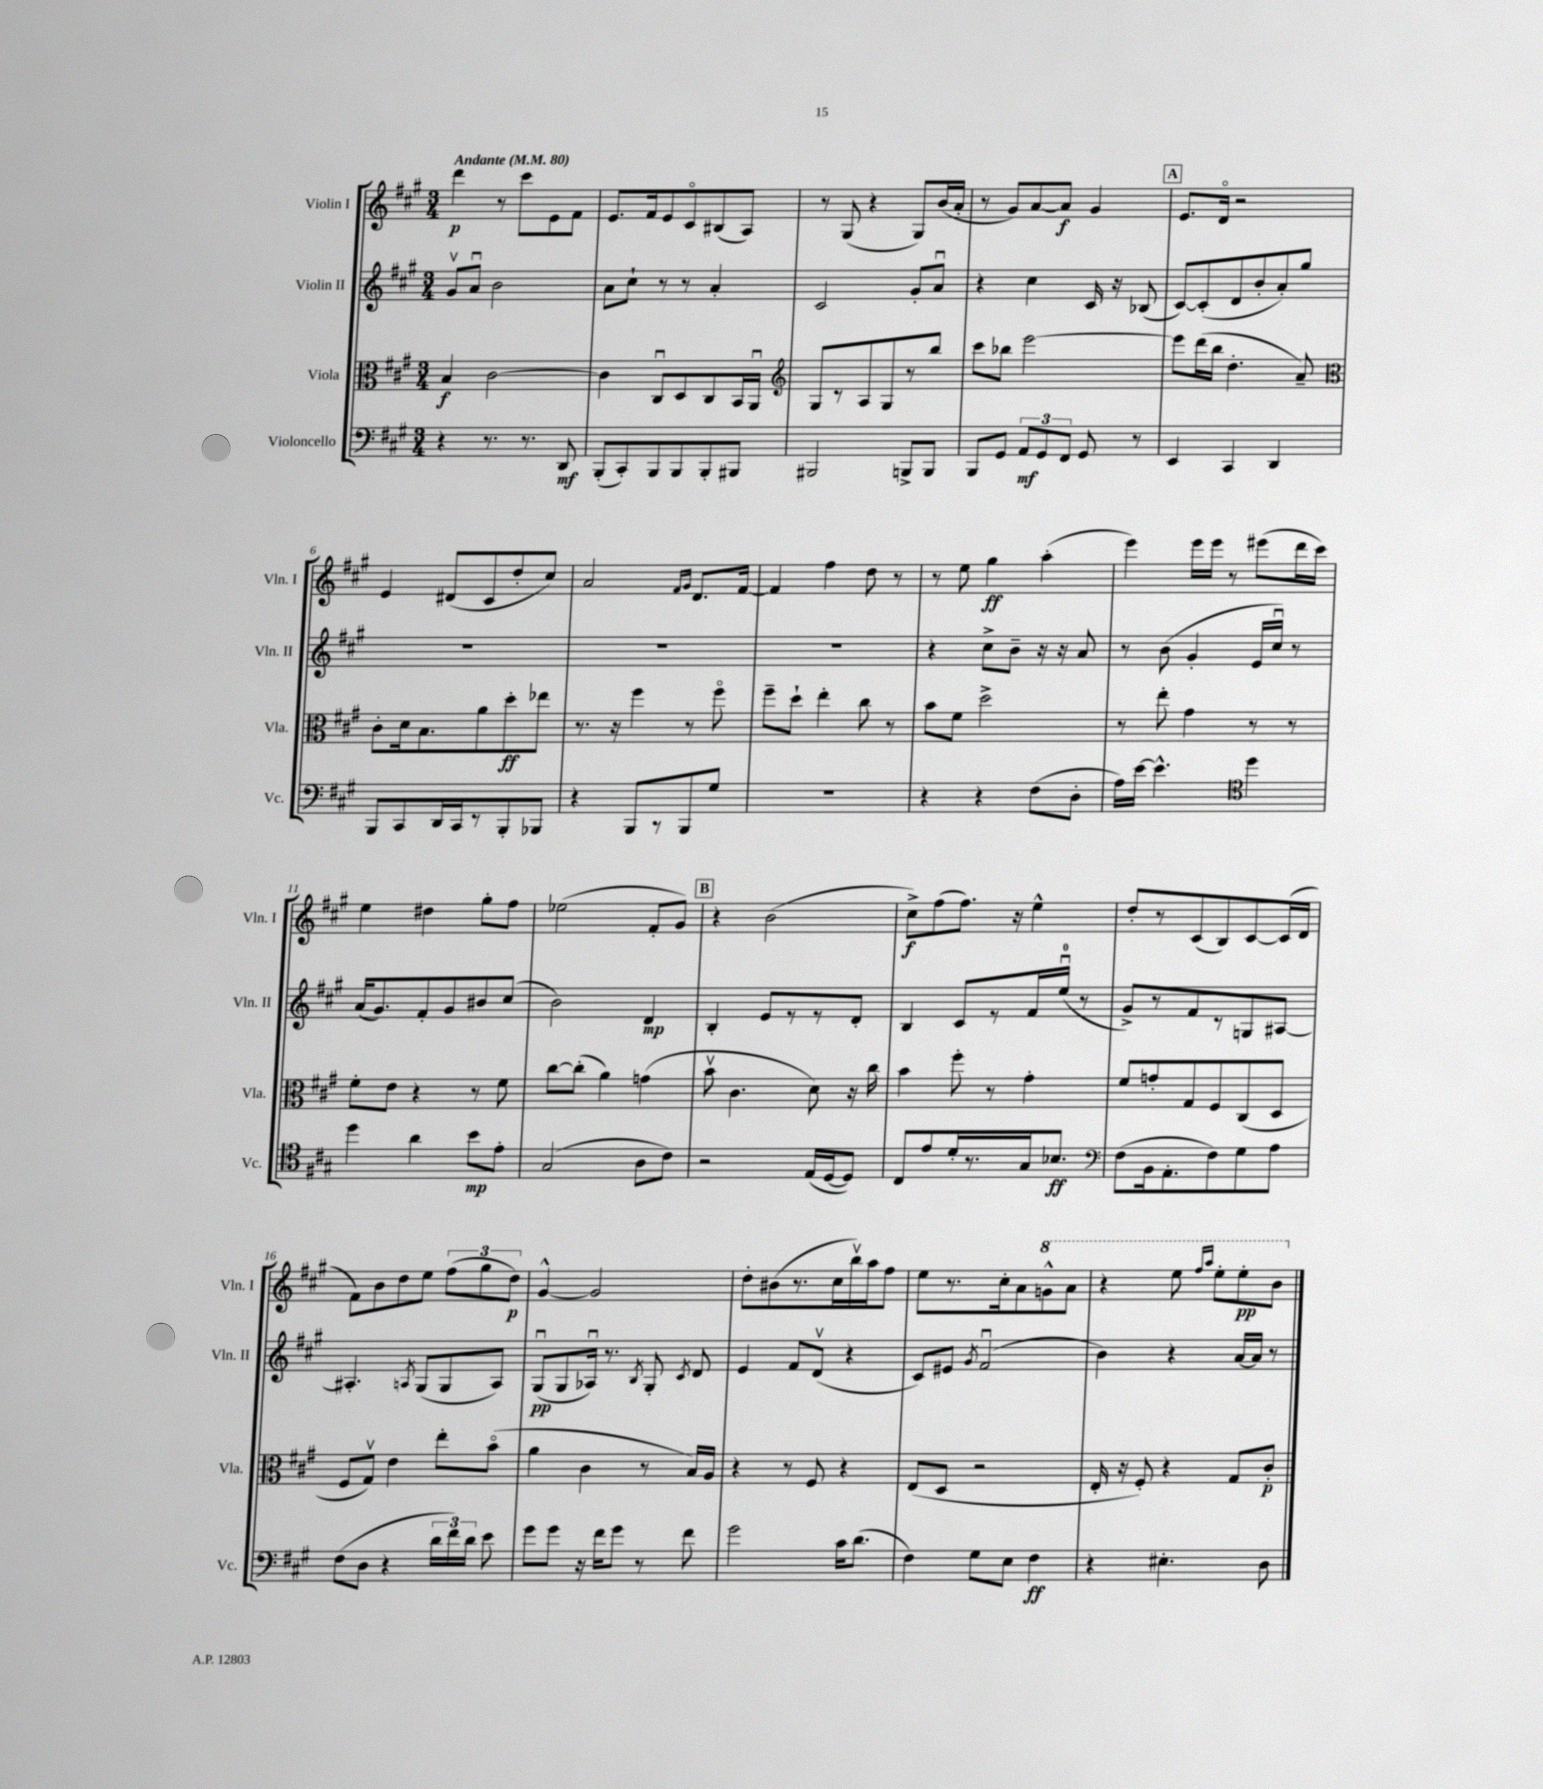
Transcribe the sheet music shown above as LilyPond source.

<<
\new StaffGroup <<
\new Staff = "s0" \with { instrumentName = "Violin I" shortInstrumentName = "Vln. I" } {
    \clef treble \key a \major \numericTimeSignature \time 3/4 \tempo "Andante" 4 = 80
    \autoBeamOff d'''4\p r8 cis'''8[ e'8 fis'8] |
    e'8.[ fis'16 e'8 cis'8\flageolet bis8( a8]) |
    r8 gis8( r4 gis8[) b'16( a'16]-. |
    r8 gis'8[) a'8~ a'8]\f gis'4 |
    \mark \markup { \box "A" } e'8.[ d'16]\flageolet r2 |
    e'4 dis'8[( cis'8 d''8-. cis''8]) |
    a'2 \grace { fis'16[ gis'16] } d'8.[ fis'16]~ |
    fis'4 fis''4 d''8 r8 |
    r8 e''8 gis''4\ff a''4-.( |
    e'''4) e'''16[ e'''16] r8 eis'''8[( d'''16 cis'''16]) |
    e''4 dis''4 gis''8[-. fis''8] |
    ees''2( fis'8[-. gis'8]) |
    \mark \markup { \box "B" } r4 b'2( |
    cis''8[->\f) fis''8( fis''8.]) r16 e''4-^ |
    d''8[-. r8 cis'8( b8) cis'8~ cis'16( d'16] |
    fis'8[) b'8 d''8 e''8] \tuplet 3/2 { fis''8[( gis''8 d''8]\p) } |
    gis'4~-^ gis'2 |
    d''8[-. bis'8( r8. cis''16 b''16\upbow) a''16 fis''8] |
    e''8[ r8. cis''16-. a'8 \ottava #1 g''8-^ a''8] |
    r4 e'''8 \grace { fis'''16[ a'''16] } e'''8[-. e'''8-.\pp b''8] \ottava #0 \bar "|." |
}
\new Staff = "s1" \with { instrumentName = "Violin II" shortInstrumentName = "Vln. II" } {
    \clef treble \key a \major \numericTimeSignature \time 3/4
    \autoBeamOff gis'8[\upbow a'8]\downbow b'2 |
    a'8[ cis''8]-! r8 r8 a'4-. |
    cis'2 gis'8[-. a'8]\downbow |
    r4 cis''4 cis'16 r16 bes8( |
    \mark \markup { \box "A" } cis'8[~) cis'8-.( d'8 b'8-. a'8-.) gis''8] |
    R2. |
    R2. |
    R2. |
    r4 cis''8[-> b'8]-- r16 r16 a'8 |
    r8 b'8( gis'4-. e'16[ cis''16]\downbow) r8 |
    a'16[( gis'8.) fis'8-. gis'8 bis'8 cis''8]( |
    b'2) d'4\mp |
    \mark \markup { \box "B" } b4-. e'8[ r8 r8 d'8]-. |
    b4 cis'8[ r8 fis'16 e''16]-0\downbow( r8 |
    gis'8[->) r8 fis'8 r8 g8 ais8]~ |
    ais4.-. \acciaccatura { a8 } gis8[( gis8 a8]) |
    gis8[\downbow\pp( gis8 aes16]\downbow) r8. \acciaccatura { b8 } gis8-. \acciaccatura { cis'8 } d'8 |
    e'4 fis'8[ d'8]\upbow( r4 |
    cis'8[) eis'8] \acciaccatura { gis'8 } fis'2\downbow( |
    b'4) r4 a'16[~ a'16] r8 \bar "|." |
}
\new Staff = "s2" \with { instrumentName = "Viola" shortInstrumentName = "Vla." } {
    \clef alto \key a \major \numericTimeSignature \time 3/4
    \autoBeamOff b4\f cis'2~ |
    cis'4 cis8[\downbow d8 cis8 b,16 a,16]\downbow |
    \clef treble gis8[ r8 a8 gis8 r8 b''8] |
    cis'''8[ bes''8] e'''2~ |
    \mark \markup { \box "A" } e'''8[ d'''16( b''16] d''4.-. a'8--) |
    \clef alto cis'8[-. d'16 b8. a'8 d''8-.\ff ees''8] |
    r8. r16 fis''4 r8 fis''8\flageolet |
    fis''8[-- d''8]-! e''4-. cis''8 r8 |
    b'8[ fis'8] d''2-> |
    r8 e''8-. gis'4 r8 r8 |
    fis'8[-. e'8] r4 r8 fis'8 |
    cis''8[~ cis''8]-.( a'4) g'4( |
    \mark \markup { \box "B" } b'8\upbow cis'4. d'8) r16 cis''16 |
    b'4 fis''8-. r8 gis'4-. |
    fis'8[ g'8-. gis8 fis8 cis8( d8] |
    fis8[ gis8]\upbow) e'4 e''8[-. b'8]\flageolet( |
    a'4 cis'4 r8 b16[) a16] |
    r4 r8 fis8 r4 |
    e8[( d8] r2 |
    e16-. r16 fis8-.) r4 gis8[ cis'8]-.\p \bar "|." |
}
\new Staff = "s3" \with { instrumentName = "Violoncello" shortInstrumentName = "Vc." } {
    \clef bass \key a \major \numericTimeSignature \time 3/4
    \autoBeamOff r4 r8. r8. d,8\mf |
    b,,8[-.( cis,8-.) b,,8 b,,8 b,,8-. bis,,8] |
    bis,,2 b,,8[-> b,,8] |
    b,,8[ gis,8] \tuplet 3/2 { a,8[\mf gis,8 fis,8] } gis,8 r8 |
    \mark \markup { \box "A" } e,4 cis,4 d,4 |
    b,,8[ cis,8 d,16 cis,16 r8 b,,8-. bes,,8] |
    r4 b,,8[ r8 b,,8 gis8] |
    R2. |
    r4 r4 fis8[( d8]-. |
    a16[) e'16]~ e'4.-^ \clef tenor d''4 |
    d''4 a'4 b'8[\mp e'8]-. |
    gis2( a8[ cis'8]) |
    \mark \markup { \box "B" } r2 e16[( d16~ d8]) |
    cis8[ e'8 d'16-. r8. gis16 bes8.]\ff |
    \clef bass fis8[( b,16 a,8.-. fis8) gis8 a8] |
    fis8[( d8] r4 \tuplet 3/2 { d'16[ fis'16) d'16] } e'8 |
    gis'8[ gis'8] r16 fis'16[ gis'8] r8 fis'8 |
    gis'2 cis'16[ d'8.]( |
    fis4) gis8[ e8] fis4\ff |
    r4 eis4.-. d8 \bar "|." |
}
>>
>>
